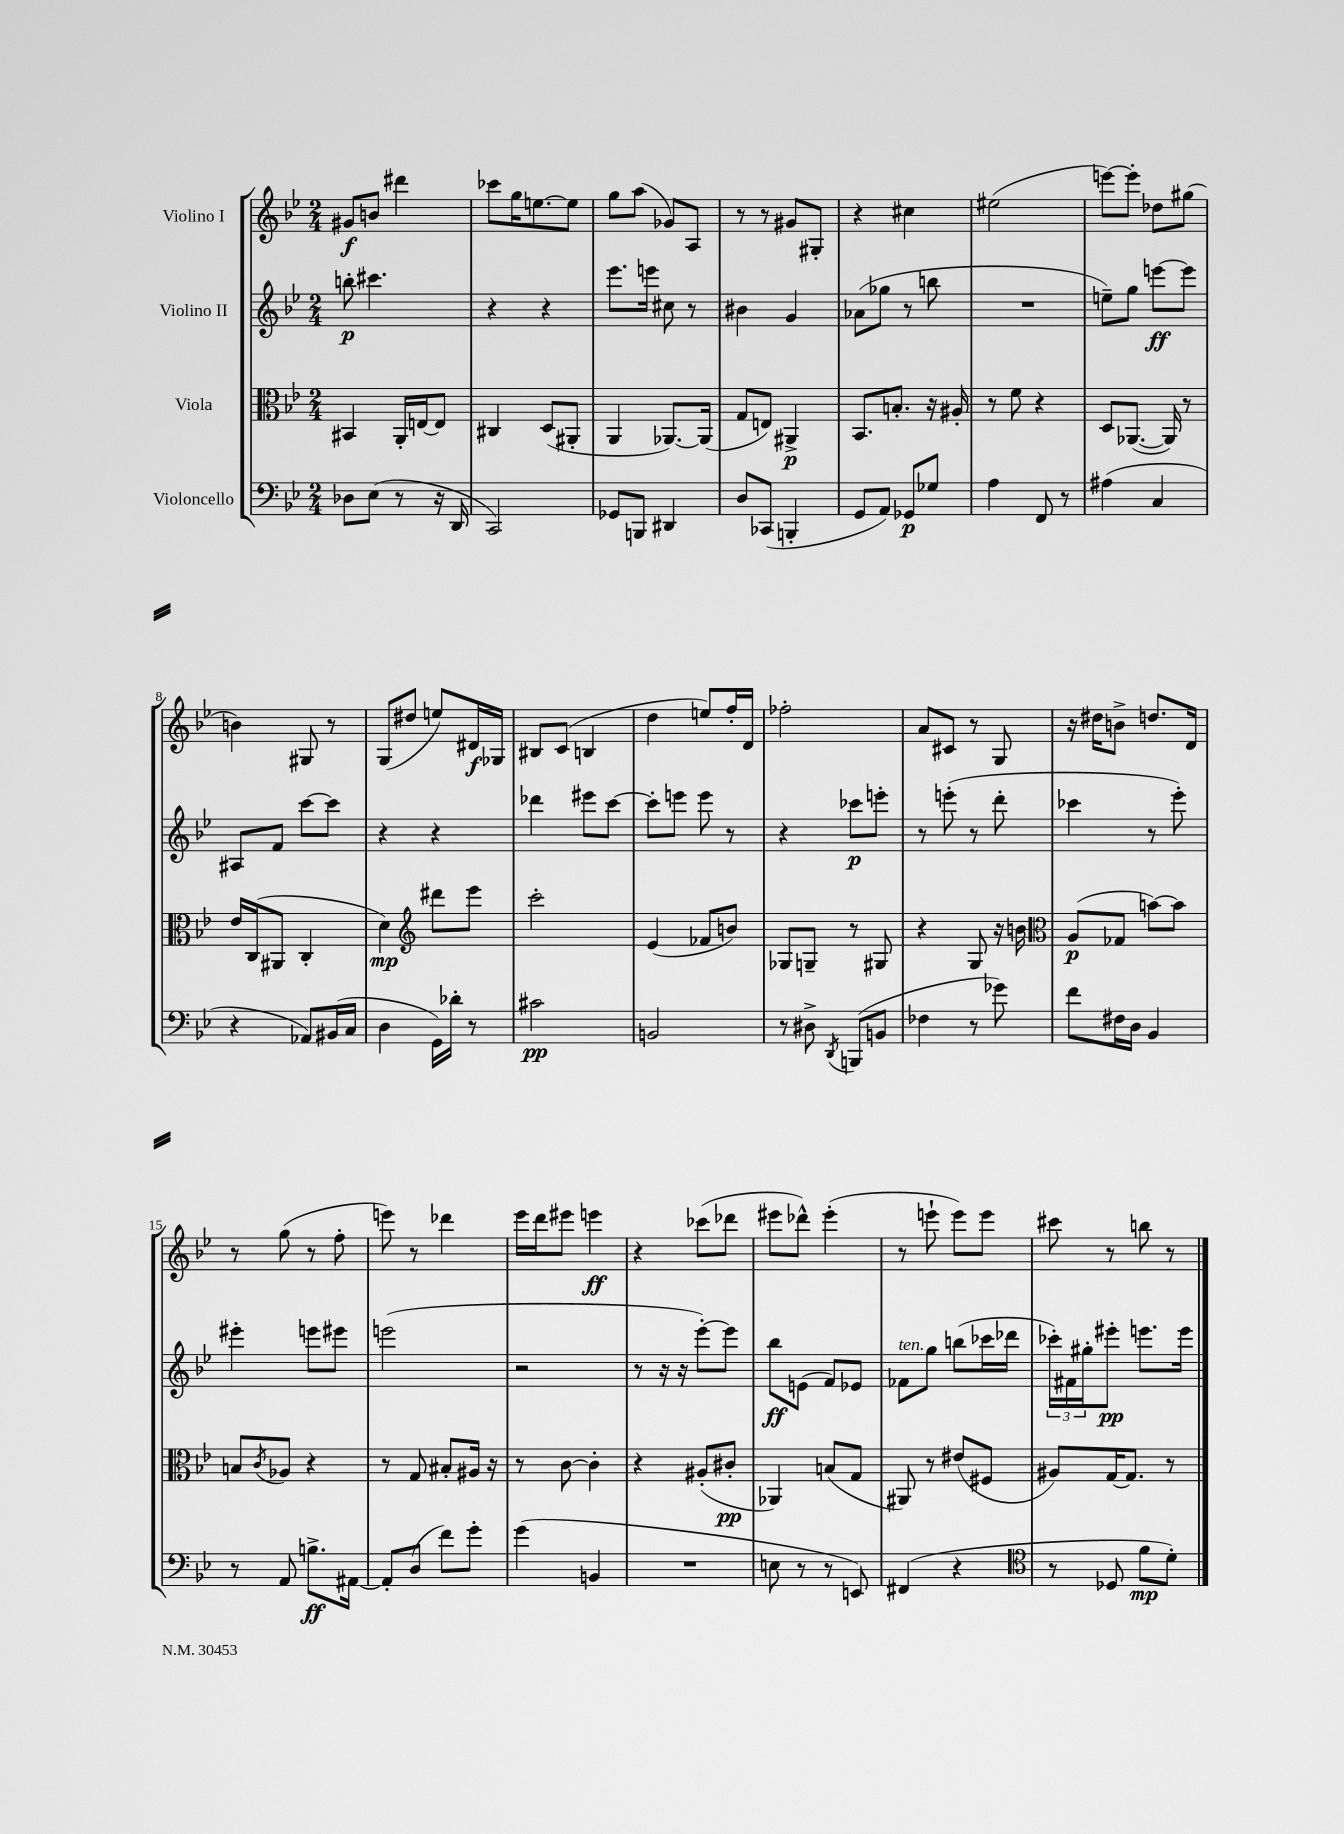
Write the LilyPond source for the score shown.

<<
\new StaffGroup <<
\new Staff = "s0" \with { instrumentName = "Violino I" } {
    \clef treble \key bes \major \numericTimeSignature \time 2/4
    gis'8\f b'8 dis'''4 |
    ces'''8 g''16 e''8.~ e''8 |
    g''8 a''8( ges'8) a8 |
    r8 r8 gis'8 gis8-. |
    r4 cis''4 |
    eis''2( |
    e'''8~) e'''8-. des''8 gis''8( |
    b'4) gis8 r8 |
    g8( dis''8 e''8) dis'16\f ges16 |
    bis8 c'8( b4 |
    d''4 e''8) f''16-. d'16 |
    fes''2-. |
    a'8 cis'8 r8 g8 |
    r16 dis''16 b'8-> d''8. d'16 |
    r8 g''8( r8 f''8-. |
    e'''8) r8 des'''4 |
    ees'''16 d'''16 eis'''8 e'''4\ff |
    r4 ces'''8( des'''8 |
    eis'''8 des'''8-^) eis'''4-.( |
    r8 e'''8-! e'''8) e'''8 |
    cis'''8 r8 b''8 r8 \bar "|." |
}
\new Staff = "s1" \with { instrumentName = "Violino II" } {
    \clef treble \key bes \major \numericTimeSignature \time 2/4
    b''8-.\p cis'''4. |
    r4 r4 |
    ees'''8. e'''16 cis''8 r8 |
    bis'4 g'4 |
    aes'8( ges''8 r8 b''8 |
    R2 |
    e''8--) g''8 e'''8~\ff e'''8 |
    ais8 f'8 c'''8~ c'''8 |
    r4 r4 |
    des'''4 eis'''8 c'''8~ |
    c'''8-. e'''8 e'''8 r8 |
    r4 ces'''8\p e'''8-. |
    r8 e'''8-.( r8 d'''8-. |
    ces'''4 r8 ees'''8-.) |
    eis'''4-. e'''8 eis'''8 |
    e'''2( |
    r2 |
    r8 r16 r16 ees'''8~-.) ees'''8 |
    bes''8\ff e'8( f'8) ees'8 |
    fes'8^\markup { \italic "ten." } g''8 b''8( ces'''16 des'''16 |
    \tuplet 3/2 { ces'''16-.) fis'16 gis''16-. } eis'''8-.\pp e'''8. e'''16 \bar "|." |
}
\new Staff = "s2" \with { instrumentName = "Viola" } {
    \clef alto \key bes \major \numericTimeSignature \time 2/4
    bis,4 a,16-. e16~ e8 |
    cis4 d8( ais,8-. |
    a,4 aes,8.~) aes,16( |
    g8 e8) ais,4->\p |
    bes,8. b8.-. r16 ais16-. |
    r8 f'8 r4 |
    d8 aes,8.~( aes,16) r8 |
    ees'16 c16( ais,8 c4-. |
    d'4\mp) \clef treble dis'''8 ees'''8 |
    c'''2-. |
    ees'4( fes'8 b'8) |
    ges8 g8-- r8 gis8 |
    r4 g8 r16 b'16 |
    \clef alto a8\p( ges8 b'8~) b'8 |
    b8 \acciaccatura { c'8 } aes8 r4 |
    r8 g8 bis8-. ais16 r16 |
    r8 c'8~ c'4-. |
    r4 ais8-.( cis'8-.\pp |
    aes,4) b8( g8 |
    ais,8) r8 eis'8( fis8 |
    ais8) g16~ g8. r8 \bar "|." |
}
\new Staff = "s3" \with { instrumentName = "Violoncello" } {
    \clef bass \key bes \major \numericTimeSignature \time 2/4
    des8 ees8( r8 r16 d,16 |
    c,2) |
    ges,8 b,,8 dis,4 |
    d8 ces,8( b,,4-. |
    g,8 a,8) ges,8\p ges8 |
    a4 f,8 r8 |
    ais4( c4 |
    r4 aes,8) bis,16( c16 |
    d4 g,16) des'16-. r8 |
    cis'2\pp |
    b,2 |
    r8 dis8-> \acciaccatura { d,8 } b,,8( b,8 |
    fes4 r8 ges'8) |
    f'8 fis16 d16 bes,4 |
    r8 a,8 b8.->\ff ais,16~ |
    ais,8-. d8( f'8) g'8-. |
    g'4( b,4 |
    R2 |
    e8 r8 r8 e,8) |
    fis,4( r4 |
    \clef tenor r8 des8 f'8\mp d'8-.) \bar "|." |
}
>>
>>
